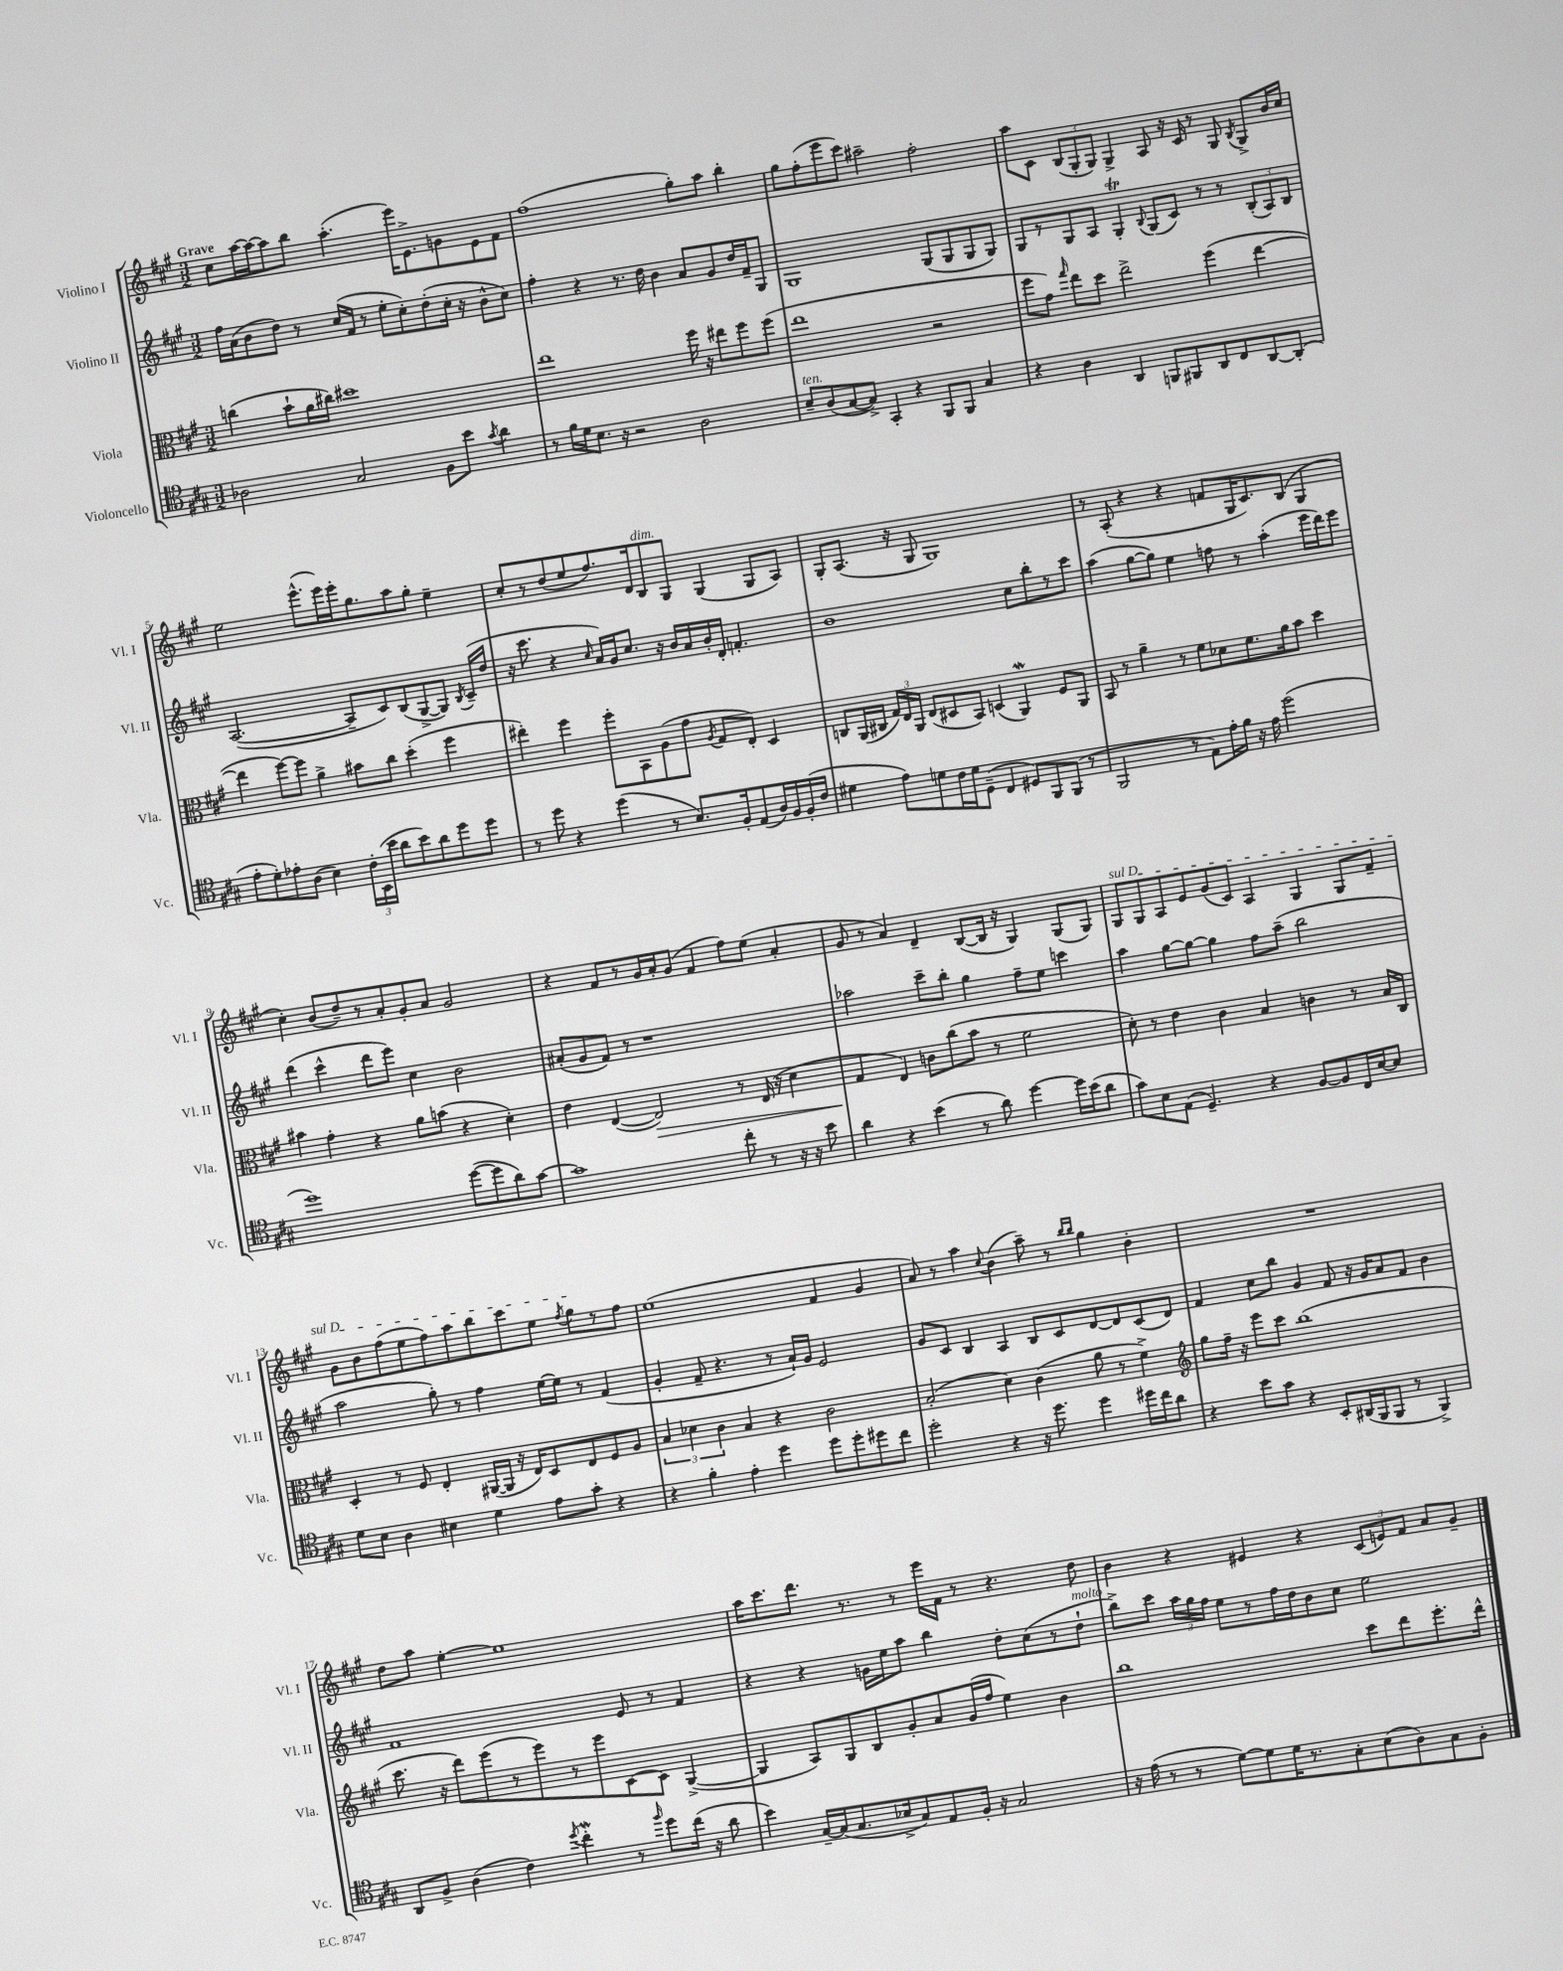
<<
\new StaffGroup <<
\new Staff = "s0" \with { instrumentName = "Violino I" shortInstrumentName = "Vl. I" } {
    \clef treble \key a \major \numericTimeSignature \time 3/2 \tempo "Grave"
    \autoBeamOff cis''8[ a''16~ a''16~ a''8 b''8] a''4.-.( e'''16[) e'8.-> g'8 e'8 fis'8] |
    fis''1( gis''8[-.) a''8] b''4-. |
    gis''8[ fis''8-.( e'''8 cis'''8]) ais''2-- fis''2-. |
    a''8[ cis'8] \tuplet 3/2 { b8[( gis8-. gis8]) } gis4-> a8 r16 cis'16 r8 gis8 \acciaccatura { b8 } gis8[-> b'16 cis''16] |
    e''2 e'''8.[-^( e'''16) e'''16-. gis''8. a''8 gis''8]-. e''4-- |
    cis''8[-. r8 d''8( e''8 fis''8.) d'16 b8^\markup { \italic "dim." } gis8] gis4( gis8[ a8]) |
    gis8[-. a8.]( r16 gis8 gis1) |
    r8 a8-.( r4 r4 f'8[ gis16 cis'8.) b8]( gis4 |
    cis''4-.) b'8[( d''8--) r8 a'8-. gis'8-. a'8] gis'2 |
    r4 fis'8[ r8 gis'16 a'16-. gis'8]( fis'4 fis''8[) e''8]( a'4-. |
    gis'8 r8 a'4) d'4-- b8[~( b16] r16 gis4) gis8[( gis8]) |
    \once \override TextSpanner.bound-details.left.text = \markup { \italic "sul D" } gis8[\startTextSpan gis8 a8 e'8 gis'8( cis'8]) a4 gis4 gis8[ fis'8]-- |
    gis'8[ b'8 fis''8( e''8 fis''8) a''8 b''8 cis'''8 e''8] \acciaccatura { fis''8 } gis''8[\stopTextSpan r8 fis''8] |
    e''1( fis'4 gis'4 |
    a'8) r8 a''4 \appoggiatura { cis''8 } b'4( a''8--) r8 \grace { b''16[ b''16] } gis''4 b'4-. |
    R1. |
    d''8[ a''8] e''4~-. e''1 |
    a''16[ cis'''8. d'''8.] r8. r8 e'''16[ fis'16] r8 r4. d''8 |
    b'4 r4 eis'4 r4 \tuplet 3/2 { cis'8[( e'8) fis'8] } a'8[ gis'8]-- \bar "|." |
}
\new Staff = "s1" \with { instrumentName = "Violino II" shortInstrumentName = "Vl. II" } {
    \clef treble \key a \major \numericTimeSignature \time 3/2
    \autoBeamOff fis''16[ a'16( b'8 d''8]) r8 cis''16[( fis'16] r8 e''8[-. cis''8-.) d''8-.( cis''16]-. r16 b'8[-^ cis''8]) |
    fis''4-. r4 r8. d''16 b'4 a'8[ gis'8 d''16 fis'16-- gis8] |
    gis1 gis8[( gis8 gis8 gis8]) |
    gis8[ r8 gis8 a8] gis4-.\trill \appoggiatura { b8 } gis8[( cis'8]) r8 r8 \tuplet 3/2 { b8[-.( a8) b8] } |
    a2.~( a8[-- cis'8) b8( gis8~-> gis8]) \acciaccatura { b8 } cis'16[--( d''16] |
    r16 cis'''8. r4 \grace { cis''16 } a'16[) gis'16 cis''8.] r16 b'16[ a'16 b'16-. d'16]-. f'4.-. |
    b'1 cis''8[ b''8-. r8 cis'''8] |
    a''4( gis''8[~ gis''8]) e''4 f''8 r8 a''4-.( e'''16[ d'''16) e'''8] |
    d'''4( cis'''4-^ d'''8[ e'''8]) cis''4 b'2 |
    ais'8[-.( gis'8 fis'8]) r8 r1 |
    aes''2 cis'''8[-- b''8]-. gis''4 fis''8[-- e''8] c'''4 |
    a''4 gis''8[~ gis''8]~ gis''4 fis''8[ a''8]--( b''2 |
    a''2 gis''8-.) r8 fis''4 e''16[~ e''16] r8 fis'4( |
    gis'4-. fis'8-- r4. r8 a'16[-!) gis'16] e'2 |
    gis'8[ cis'8] b4 a4 b8[ cis'8 d'8~ d'8 cis'8( d'8]) |
    fis'4 cis''8[ b''8] gis'4 fis'8 r16 gis'16[ a'8 fis'8] b'4 |
    fis'1 e'8 r8 fis'4 |
    r4 r4 g'16[ e''16 a''8] b''4 d''8[-. cis''8( r8 d''8]-!^\markup { \italic "molto" } |
    b''8[->) cis'''8] \tuplet 3/2 { a''16[ gis''16 fis''16] } e''8[ r8 fis''16 d''16 b'8 cis''8] e''2 \bar "|." |
}
\new Staff = "s2" \with { instrumentName = "Viola" shortInstrumentName = "Vla." } {
    \clef alto \key a \major \numericTimeSignature \time 3/2
    \autoBeamOff c''4( b'8[-! a'16 cis''16]) dis''1 |
    e''1 fis''16 r16 eis''8[ fis''8 fis''8]( |
    e''1 r2 |
    fis''8[ gis'8]) \grace { gis''16 } e''8[ d''8] e''2-> fis''4( e''4~ |
    e''4 fis''8[~) fis''8] a'4-> bis'8[ cis''8] d''4-.( fis''4 |
    eis''4-.) fis''4 fis''8[-. b,8 a8( gis'8] \acciaccatura { a8 } gis8[ e8]-.) d4 |
    c8[ a,16( cis16] \tuplet 3/2 { gis16[) e16 a,16] } e8[( dis8 b,8]) d4( a,4\mordent) fis8[ a,8] |
    b,8 r8 a'4-- r8 fis'8[ des'8 fis'8. a'16 b'8] d''4 |
    bis'4 gis'4-. r4 a'8[ b'8]( r4 d'4-.) |
    e'4 e4~( e2\>) r8 e16( r16 d'4 |
    gis4\! e4) c'8[ cis''8( b'8] r8 fis'2 |
    d'8-.) r8 e'4 cis'4 b4 c'4 r8 b16[ cis16] |
    d4-. r8 fis8 e4-. ais,16[~( ais,16] r16 e16[) d8 e8 fis8 a8] |
    \tuplet 3/2 { b4 des'4 cis'4 } b4 r4 cis'2 |
    b2-.( d'4) cis'4( a'8 r8 fis'4->) |
    \clef treble gis''8[ fis''16]-- r16 e'''8[ cis'''8] b''1( |
    cis'''8. r16 d'''8[) e'''8( r8 e'''8) r8 e'''8 cis'8~ cis'8] gis4~->( |
    gis4 a8[) gis8 b8 gis'8-. a'8 gis'16( fis''16] e''4) b'4 |
    b''1 cis'''8[ d'''8 e'''8.-. d'''16]-^ \bar "|." |
}
\new Staff = "s3" \with { instrumentName = "Violoncello" shortInstrumentName = "Vc." } {
    \clef tenor \key a \major \numericTimeSignature \time 3/2
    \autoBeamOff aes2 gis2 fis8[ b'8] \acciaccatura { gis'8 } a'4 |
    r8 fis'16[ d'16 b8.] r16 r2 a2 |
    b8[--^\markup { \italic "ten." } a8( gis8~ gis8]->) gis,4-. r4 fis,8[ fis,8] gis4 |
    r4 a4 a,4 f,8[ fis,8 a,8 cis8 a,8~ a,8]-.( |
    e'8[-. d'8-.) ees'8-. a8]( b4) \tuplet 3/2 { cis'16[-. b,16( b'16] } a'8[ b'8) a'8 d''8 d''8] |
    r8 d''8 r4 d''4( r8 b8.[) fis16-. e8( a16) fis16 fis16-.( cis'16] |
    dis'4 e'8[) d'8 cis'16 d'16 d8]--( cis4 dis8[) fis,8 fis,8]( r8 |
    fis,2 r8 e8[) e'16-. fis'16] r16 e'16 d''2( |
    d''1) d''8[~( d''8 a'8) gis'8]~ |
    gis'1 cis''8-. r8 r16 r16 b'8 |
    a'4 r4 b'4( r8 a'8) d''4~ d''16[ b'16( a'8] |
    gis'8[) b8 e8]( d4.--) r4 fis8[~ fis8 cis16 b16~ b8] |
    d'8[ b8] a4 bis4 d'4 e'8[ gis'8]-. r4 |
    r4 fis'4-. e'4-. d''4 d''8[ d''8-. dis''8 cis''8] |
    d''2-. r4 r16 d''8. d''4 dis''16[ cis''16 a'8] |
    r4 b'8[ gis'8] r4 b,8[-. ais,16( fis,16 fis,8] r8 fis,4->) |
    a,8[ fis8]-> a4( cis'4) \acciaccatura { d''8 } cis''4-.\mordent r8 \grace { fis''16 } d''8[ cis''16]( r16 a'8 |
    b'4) gis16[~-- gis16( gis8. bes16-> gis8) e8 fis16]-. r16 gis2 |
    r16 e'16( r8 r8 d'8[~) d'8 d'16 r8. gis8-. b8( a8) gis8 fis8]-. \bar "|." |
}
>>
>>
